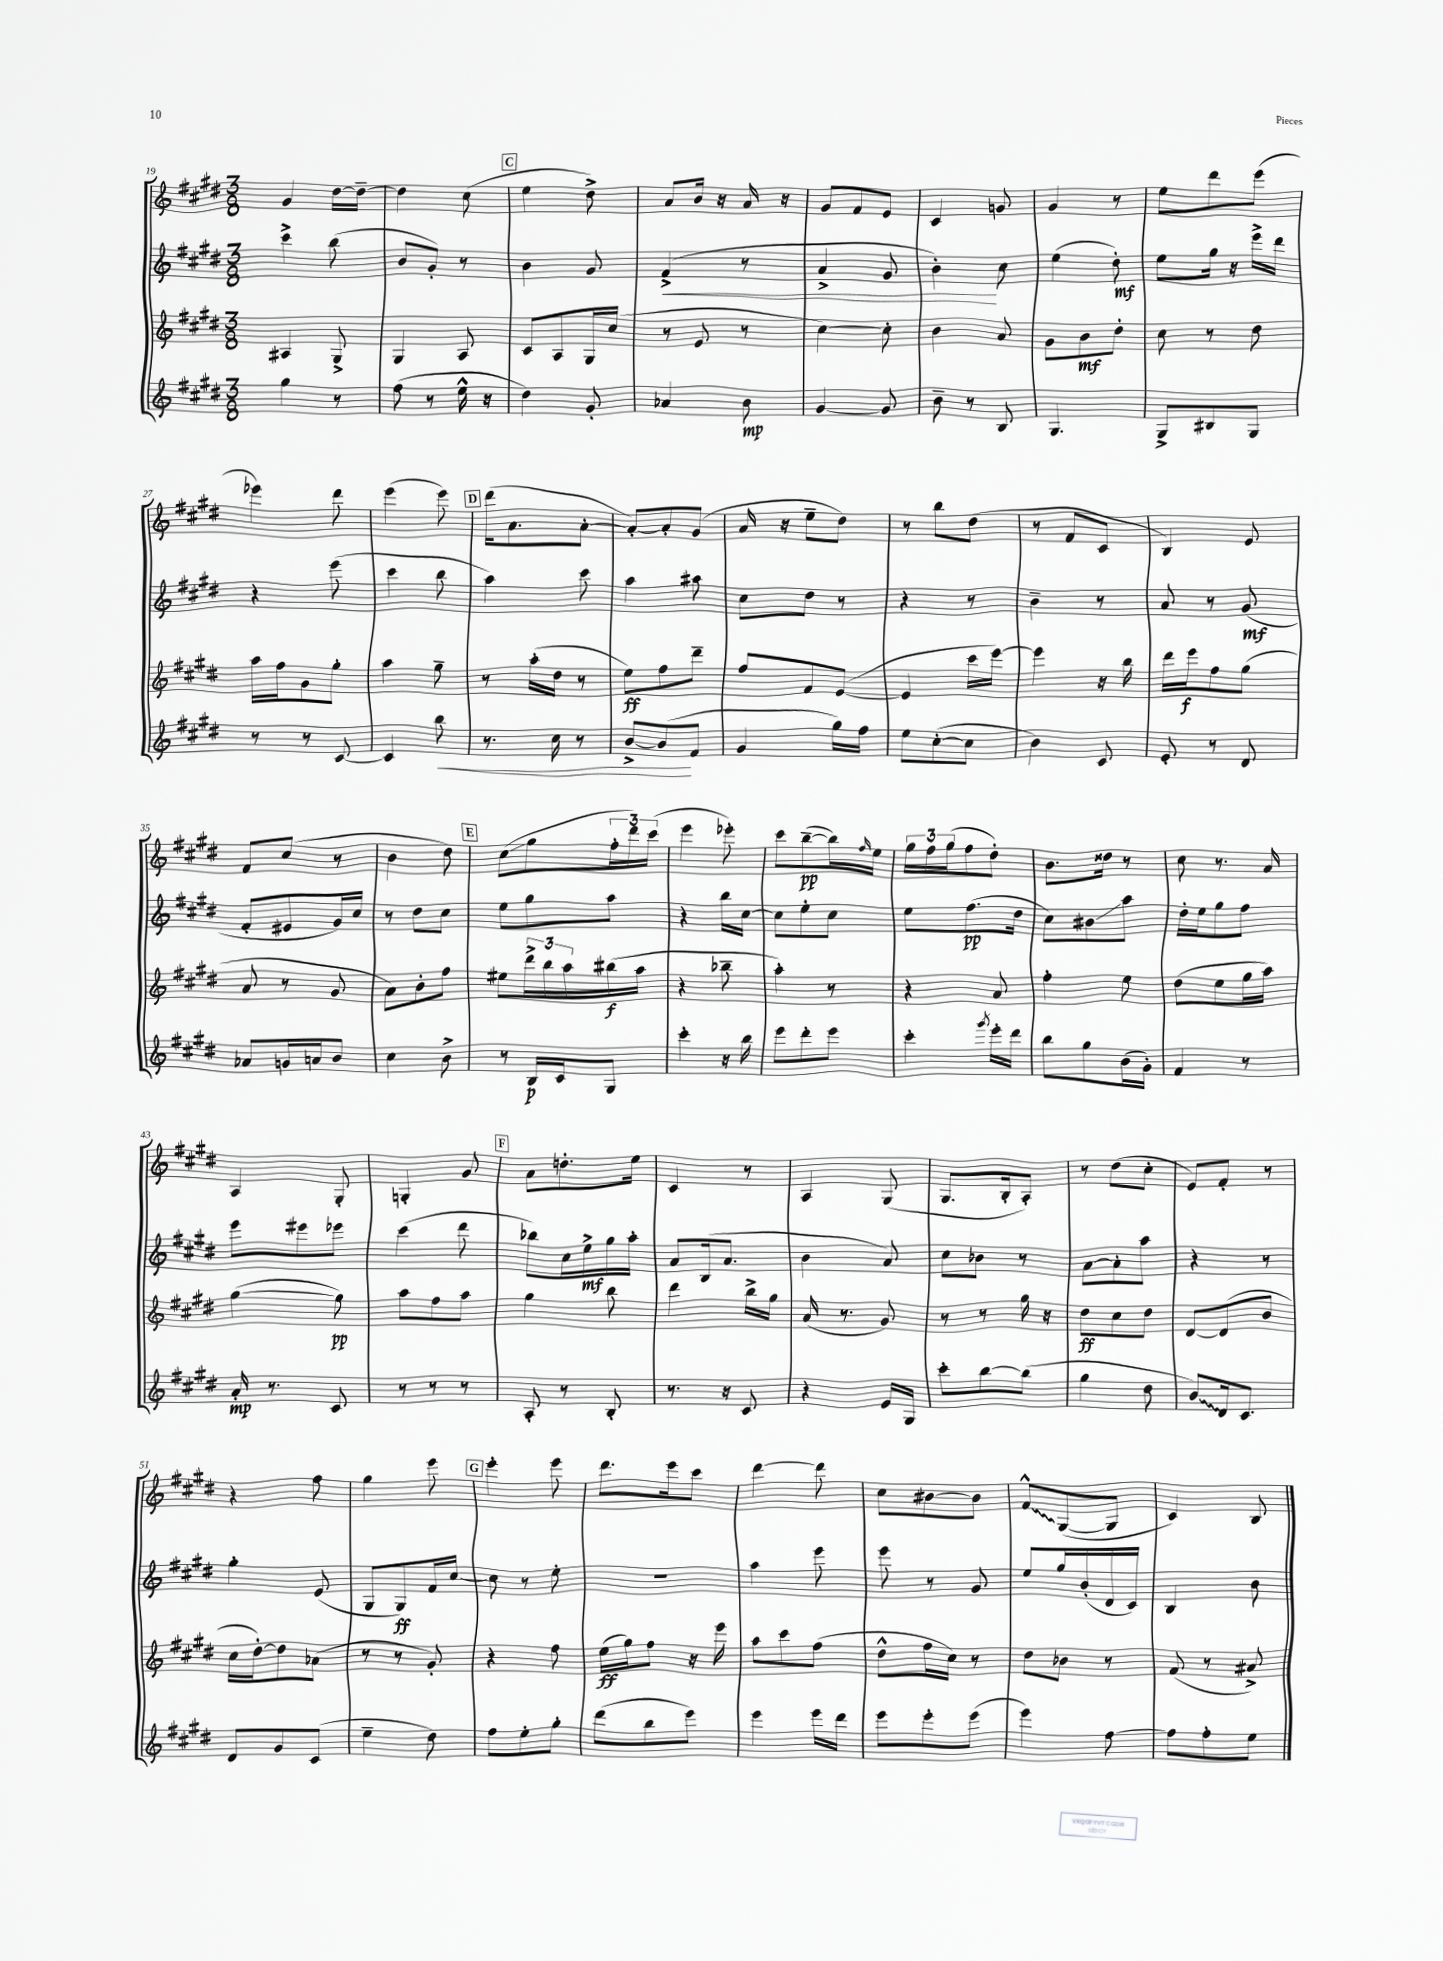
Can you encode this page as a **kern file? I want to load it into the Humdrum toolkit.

**kern	**kern	**kern	**kern
*staff4	*staff3	*staff2	*staff1
*clefG2	*clefG2	*clefG2	*clefG2
*k[f#c#g#d#]	*k[f#c#g#d#]	*k[f#c#g#d#]	*k[f#c#g#d#]
*M3/8	*M3/8	*M3/8	*M3/8
4gg#	4A#	4ccc#^	4g#
8r	8G#^	(8bb	[16dd#
.	.	.	16dd#~_
=	=	=	=
(8ff#	4G#	8b	4dd#]
8r	.	8g#')	.
16ee^^	8A	8r	(8cc#
16r	.	.	.
=	=	=	=
4dd#)	8c#	4b	4ee
.	8A	.	.
8g#'	16G#	8g#	8dd#^)
.	(16cc#	.	.
=	=	=	=
4a-	8r	(4f#^	8a
.	8e	.	16b
.	.	.	16r
8b	8r	8r	16a
.	.	.	16r
=	=	=	=
[4g#	[4cc#)	4a^	8g#
.	.	.	8f#
8g#]	8cc#']	8g#	8e
=	=	=	=
8b~	4b	4b')	4c#
8r	.	.	.
8B	8a	8cc#	8g
=	=	=	=
4.G#	8g#	(4ee	4g#
.	8b	.	.
.	8dd#'	8dd#')	8r
=	=	=	=
8G#^	8cc#	8ee	8ee
8B#	8r	16gg#	8ddd#
.	.	16r	.
8G#	8dd#	16eee^	(8eee
.	.	16ddd#	.
=	=	=	=
8r	16aa	4r	4eee-)
.	16ff#	.	.
8r	8g#	.	.
[8c#	8gg#'	(8eee	8ddd#
=	=	=	=
4c#]	4aa	4ccc#	(4eee
8bb	8gg#~	8bb	8eee)
=	=	=	=
8.r	8r	4aa)	(16ddd#
.	.	.	8.a
.	(16aa'	.	.
16cc#	16dd#	.	.
8r	8r	8ccc#	[8a'
=	=	=	=
[8b^	8ee)	4aa	8a'_)
(8b]	8ff#	.	8a']
8f#	8ddd#~	8aa#	(8g#
=	=	=	=
4g#	8ff#	8cc#	16a
.	.	.	16r
.	8f#	8dd#	8ee~
16gg#)	([8e	8r	8dd#)
16ff#	.	.	.
=	=	=	=
8ee	4e]	4r	8r
([8cc#'	.	.	8bb
8cc#]	16ccc#	8r	(8dd#
.	[16eee)	.	.
=	=	=	=
4b)	4eee]	4b~	8r
.	.	.	8f#
8c#	16r	8r	8c#
.	16bb	.	.
=	=	=	=
8e'	16ddd#	8a	4B)
.	16eee	.	.
8r	8ff#	8r	.
8d#	(8gg#	(8g#	8e
=	=	=	=
8a-	8a	8f#'	8f#
16g	8r	8e#	(8cc#
16a	.	.	.
8b	8g#	16g#)	8r
.	.	16cc#	.
=	=	=	=
4cc#	8a)	8r	4b
.	8b'	8dd#	.
8b^	8ff#	8cc#	8dd#)
=	=	=	=
8r	8ee#	8ee	(8cc#
16B	24ddd#^	8gg#	8gg#
.	24bb	.	.
16c#	.	.	.
.	24aa	.	.
8G#	(16bb#	8aa	24ff#'
.	.	.	24ddd#)
.	16aa	.	.
.	.	.	(24ccc#
=	=	=	=
4ccc#'	4r	4r	4eee
16r	8bb-~	16bb	8eee-')
16bb	.	[16cc#	.
=	=	=	=
8eee	4aa')	8cc#]	8ccc#
8ddd#'	.	8ee'	([8bb~
8eee	8r	8cc#	16bb])
.	.	.	16qqff#
.	.	.	16ee
=	=	=	=
4ccc#'	4r	8ee	24gg#
.	.	.	24ff#
.	.	.	(24gg#
.	.	(8.ff#	8ff#
8qggg#	.	.	.
16eee'	8a	.	8dd#')
16ddd#	.	16dd#	.
=	=	=	=
8bb	4ff#'	8cc#)	8.b
8gg#	.	8b#	.
.	.	.	16dd##
(16b	8ee	8aa	8r
16g#')	.	.	.
=	=	=	=
4f#	(8dd#	16dd#'	8cc#
.	.	16ee	.
.	8ee	8gg#	8.r
8r	16gg#	8ff#	.
.	16aa)	.	16a
=	=	=	=
16a'	([4gg#	8eee	4A
8.r	.	.	.
.	.	8eee#	.
8c#	8gg#])	8eee-	8G#'
=	=	=	=
8r	8aa	(4ccc#	4G'
8r	8ff#	.	.
8r	8aa	8ddd#	8g#
=	=	=	=
8A'	4gg#	8bb-)	8a
8r	.	16cc#	8.dd'
.	.	16ee^	.
8B'	8bb	16gg#	.
.	.	16aa'	16ee
=	=	=	=
8.r	4ddd#	8a	4c#
.	.	(16B	.
16r	.	8.a	.
8c#	16bb^	.	8r
.	16gg#	.	.
=	=	=	=
4r	(16a	4b	4A
.	8.r	.	.
16e	8g#)	8a)	(8G#
16G#	.	.	.
=	=	=	=
8ccc#'	8r	8cc#	8.G#
[8bb	8r	8b-	.
.	.	.	16B'
(8bb]	16gg#	8r	8A')
.	16r	.	.
=	=	=	=
4gg#	8dd#	[8a	8r
.	8cc#	8a']	(8dd#
8dd#	8dd#	8aa	8cc#'
=	=	=	=
8b)	[8d#	4r	8e)
16d#	(8d#]	.	8f#'
8.c#	.	.	.
.	8b	8r	8r
=	=	=	=
8d#	16cc#	4gg#'	4r
.	[16dd#')	.	.
8g#	8dd#]	.	.
(8c#	(8a-	(8e	8ff#
=	=	=	=
4ee~	8r	8G#	4gg#
.	8r	8G#)	.
8dd#)	8g#')	16f#	8eee
.	.	[16cc#	.
=	=	=	=
8ff#	4r	8cc#]	4eee'
8ee'	.	8r	.
8gg#'	8ff#	8ee'	8eee
=	=	=	=
(8ddd#	(16ee	4.r	8.ddd#
.	16gg#)	.	.
8bb	8ff#	.	.
.	.	.	16eee
8eee)	16r	.	8ccc#
.	16eee	.	.
=	=	=	=
4eee	8aa	4aa	[4ddd#
.	8ccc#	.	.
16eee	(8ff#	8eee	8ddd#]
16ddd#	.	.	.
=	=	=	=
8eee	8dd#^^	8eee	8cc#
8eee'	16ff#	8r	[8b#
.	16cc#)	.	.
(8eee	8r	8g#	8b#]
=	=	=	=
4eee)	8dd#	8ee	8f#^^
.	8b-	16gg#	([8G#
.	.	(16b'	.
[8ff#	8r	16d#	8G#]
.	.	16c#)	.
=	=	=	=
8ff#]	(8f#	4B	4c#)
8ff#'	8r	.	.
8ee	8a#^)	8b	8B
==	==	==	==
*-	*-	*-	*-
